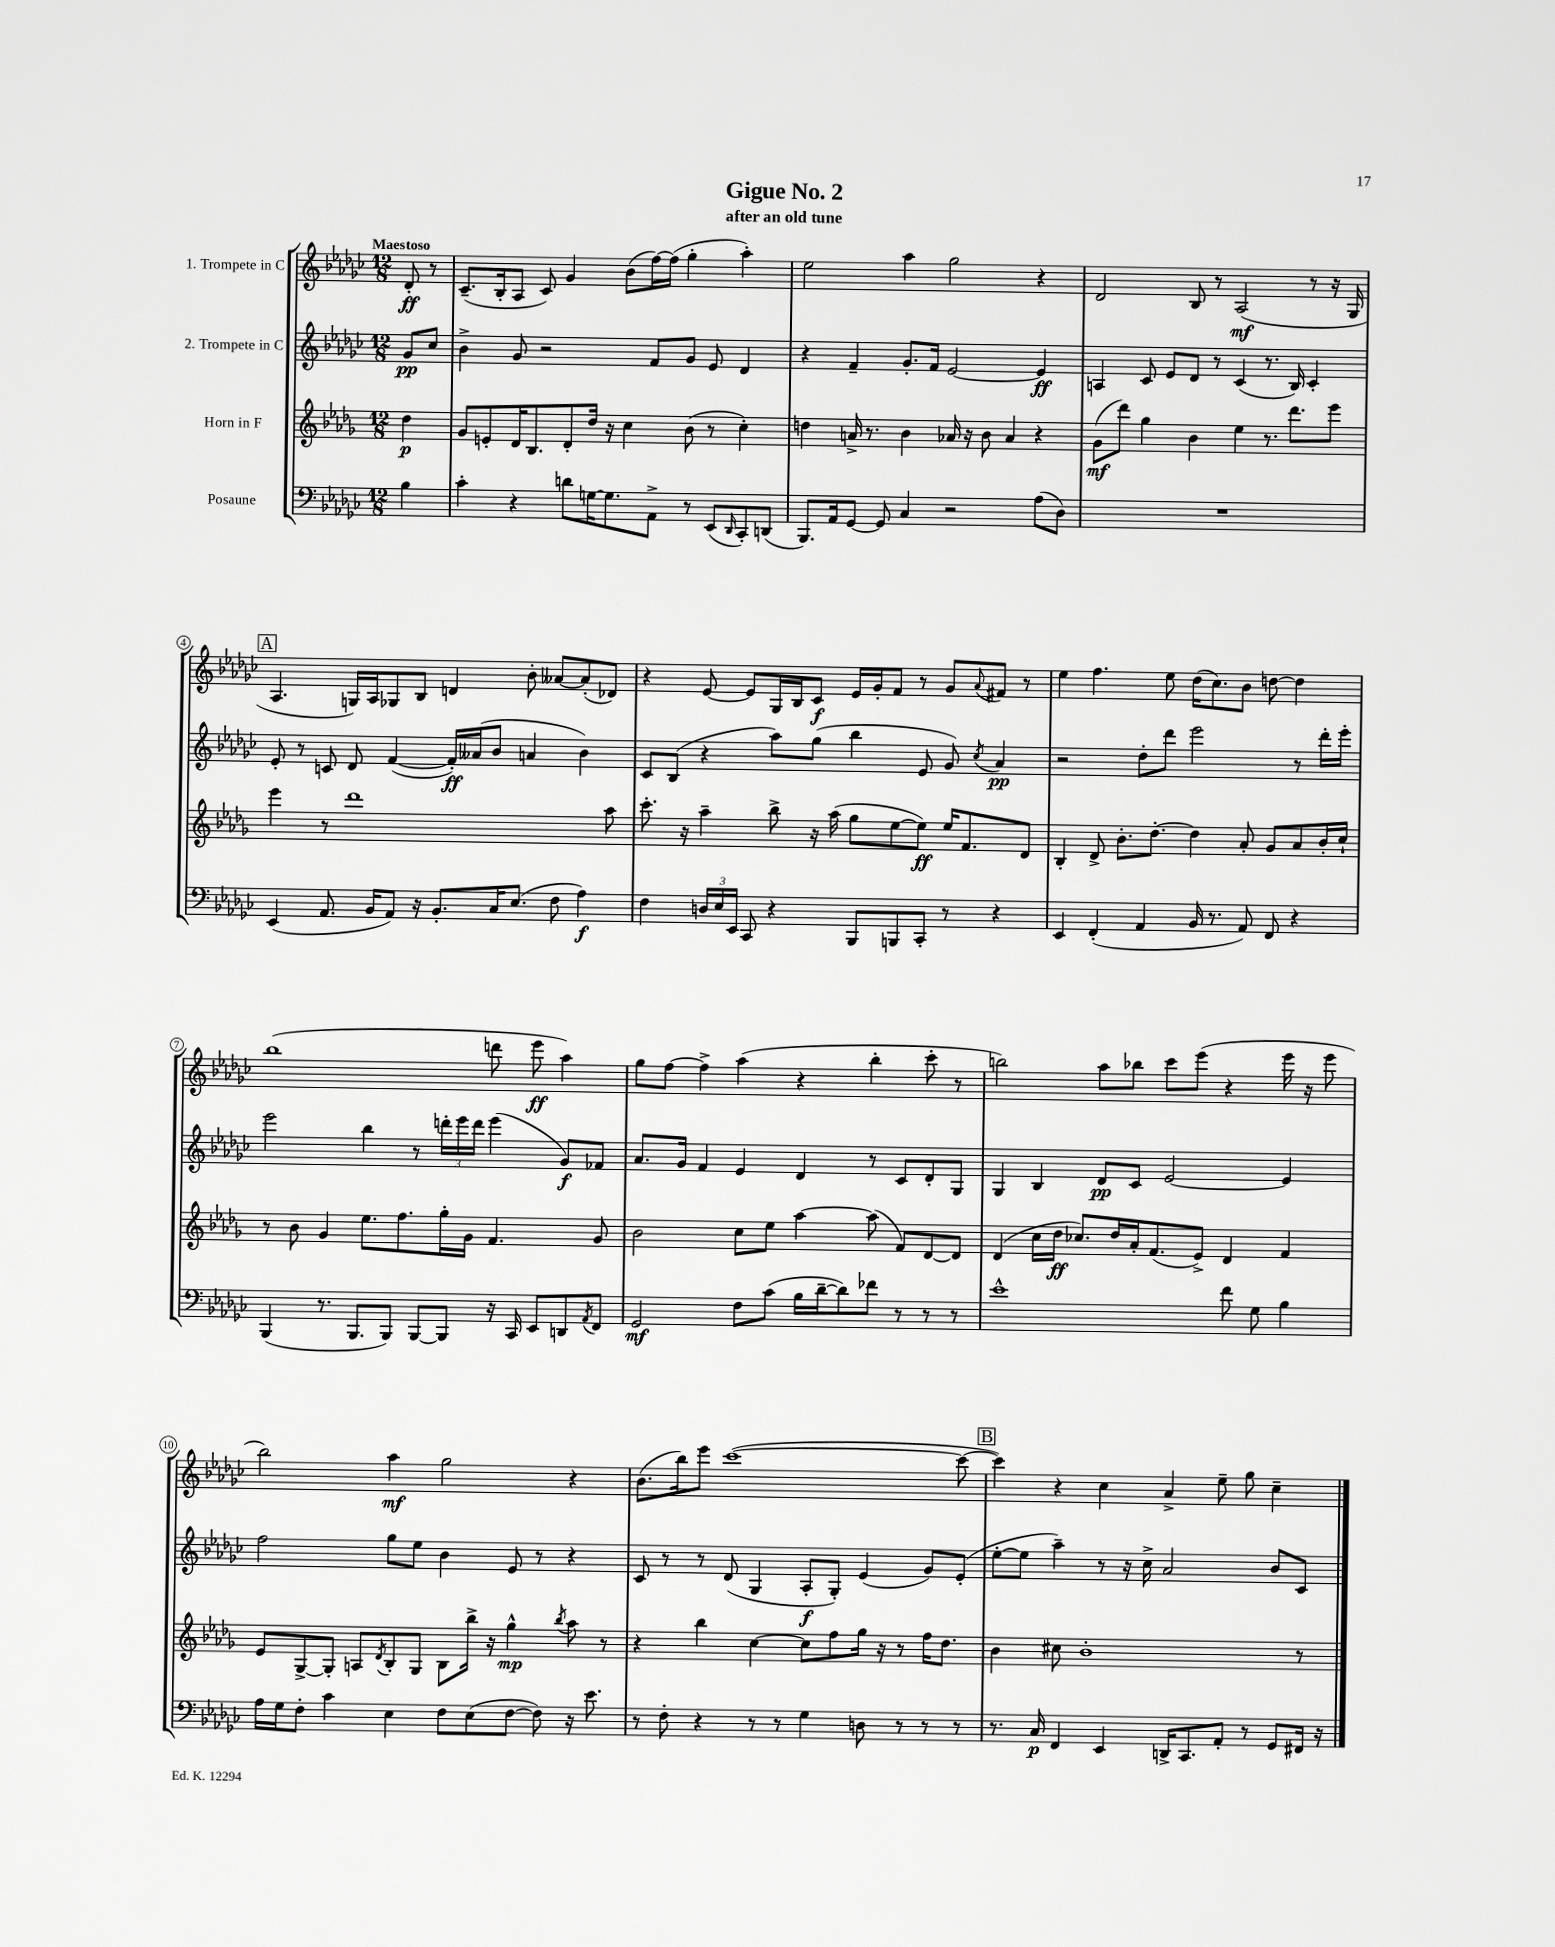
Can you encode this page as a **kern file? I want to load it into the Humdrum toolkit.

**kern	**kern	**kern	**kern
*staff4	*staff3	*staff2	*staff1
*clefF4	*clefG2	*clefG2	*clefG2
*k[b-e-a-d-g-c-]	*k[b-e-a-d-g-]	*k[b-e-a-d-g-c-]	*k[b-e-a-d-g-c-]
*M12/8	*M12/8	*M12/8	*M12/8
4B-	4dd-	8g-	8d-'
.	.	8cc-	8r
=	=	=	=
4c-'	8g-	4b-^	(8.c-~
.	8e'	.	.
.	.	.	16B-'
4r	16d-	8g-	8A-
.	8.B-	.	.
.	.	2r	8c-)
8d	8d-'	.	4g-
[16G	16dd-	.	.
8.G]	16r	.	.
.	4cc	.	(8b-
8AA-^	.	8f	[16ff)
.	.	.	(16ff]
8r	(8b-	8g-	4gg-'
(8EE-	8r	8e-	.
16qqDD-	.	.	.
8CC-')	4cc')	4d-	4aa-')
(8DD	.	.	.
=	=	=	=
8.BBB-)	4dd	4r	2ee-
16AA-	.	.	.
[8GG-	16a^	4f~	.
.	8.r	.	.
8GG-]	.	.	.
4C-	4b-	8.g-'	4aa-
.	.	16f	.
2r	16a-	[2e-	2gg-
.	16r	.	.
.	8b-	.	.
.	4a-	.	.
(8A-	4r	4e-]	4r
8D-)	.	.	.
=	=	=	=
1.r	(8g-	4A	2d-
.	8ddd-)	.	.
.	4gg-	8c-	.
.	.	8e-	.
.	4b-	8d-	8B-
.	.	8r	8r
.	4ee-	(4c-	(2A-
.	8.r	8.r	.
.	8.ddd-	16B-)	.
.	.	4c-'	8r
.	8eee-	.	16r
.	.	.	16G-
=	=	=	=
(4EE-	4eee-	8e-'	4.A-
.	.	8r	.
8.AA-	8r	8c	.
.	1ddd-	8d-	16G)
16BB-	.	.	16A-
8AA-)	.	([4f	8G-
16r	.	.	8B-
8.BB-'	.	.	.
.	.	16f'])	4d
.	.	(16a--	.
16C-	.	8b-	.
(8.E-	.	.	.
.	.	4a	8b-'
8F	.	.	[8a--
4A-)	.	4b-)	(8a--']
.	8aa-	.	8d-)
=	=	=	=
4F	8.ccc'	8c-	4r
.	.	(8B-	.
.	16r	.	.
24D	4aa-~	4r	[8e-
24E-	.	.	.
24EE-	.	.	.
8CC-	.	.	8e-]
4r	8bb-^	8aa-)	16G-
.	.	.	16B-
.	16r	(8gg-	8c-
.	(16aa-	.	.
8BBB-	8gg-	4bb-	16e-
.	.	.	16g-'
8BBB	[8ee-	.	8f
8CC-'	8ee-])	8e-	8r
8r	16ee-	8g-)	8g-
.	8.f	.	.
.	.	8qcc-	8qqa-
4r	.	4a-	8f#
.	8d-	.	8r
=	=	=	=
4EE-	4B-'	2r	4ee-
(4FF'	8d-^	.	4.ff
.	8.b-'	.	.
4AA-	.	8dd-'	.
.	[8.dd-'	.	.
.	.	8ddd-	8ee-
16BB-	4dd-]	2eee-	(16dd-
8.r	.	.	8.cc-)
8AA-)	8a-'	.	8b-
8FF	8g-	.	[8dd
4r	8a-	8r	4dd]
.	16b-'	16ddd-'	.
.	16cc`	16eee-'	.
=	=	=	=
(4BBB-	8r	2eee-	(1bb-
.	8b-	.	.
8.r	4g-	.	.
8.BBB-	.	.	.
.	8.ee-	4bb-	.
8BBB-)	.	.	.
.	8.ff	.	.
[8BBB-	.	8r	.
8BBB-]	16gg-'	24ddd'	.
.	.	24eee-	.
.	16g-	.	.
.	.	24ddd	.
16r	4.f	(4eee-	8ddd
16CC-	.	.	.
8EE-	.	.	8eee-
8DD	.	8g-)	4aa-)
8qAA-	.	.	.
8FF	8g-	8f-	.
=	=	=	=
2GG-	2b-	8.a-	8gg-
.	.	.	[8ff
.	.	16g-	.
.	.	4f	4ff^]
8F	8cc	4e-	(4aa-
(8c-	8ee-	.	.
16B-	[4aa-	4d-	4r
[16d-~	.	.	.
8d-])	.	.	.
8f-	(8aa-]	8r	4bb-'
8r	8f)	8c-	.
8r	[8d-	8d-'	8ccc-'
8r	8d-]	8G-	8r
=	=	=	=
1e-^^	(4d-	4G-	2bb)
.	16cc	4B-	.
.	16dd-	.	.
.	8.cc-)	.	.
.	.	8d-	8aa-
.	16dd-	.	.
.	16a-'	8c-	8bb-
.	(8.f	.	.
.	.	[2e-	8ccc-
.	8e-^)	.	(8eee-
8f	4d-	.	4r
8G-	.	.	.
4B-	4f	4e-]	16eee-
.	.	.	16r
.	.	.	8eee-
=	=	=	=
16A-	8e-	2ff	2bb-)
16G-	.	.	.
8F'	[8G-^	.	.
4c-	8G-']	.	.
.	8A	.	.
.	8qd-	.	.
4E-	8B-'	8gg-	4aa-
.	8G-	8ee-	.
8F	8B-	4b-	2gg-
(8E-	16bb-^	.	.
.	16r	.	.
[8F	4gg-^^	8e-	.
8F])	.	8r	.
.	8qbb-	.	.
16r	8aa-	4r	4r
8.e-	.	.	.
.	8r	.	.
=	=	=	=
8r	4r	8c-	(8.b-
8F'	.	8r	.
.	.	.	16bb-)
4r	4bb-	8r	8eee-
.	.	(8d-	([1ccc-
8r	[4cc	4G-	.
8r	.	.	.
4G-	8cc]	8A-'	.
.	8ff	8G-')	.
8D	16gg-	(4e-	.
.	16r	.	.
8r	8r	.	.
8r	16ff	8g-)	.
.	8.dd-	.	.
8r	.	(8e-'	8ccc-_
=	=	=	=
8.r	4b-	[8ee-'	4ccc-])
.	.	8ee-]	.
16C-	.	.	.
4FF	8cc#	4aa-~)	4r
.	1b-'	.	.
4EE-	.	8r	4cc-
.	.	16r	.
.	.	16cc-^	.
16DD^	.	2a-	4a-^
8.CC-	.	.	.
8AA-'	.	.	8ee-~
8r	.	.	8gg-
8GG-	.	8b-	4cc-~
16FF#	8r	8c-	.
16r	.	.	.
==	==	==	==
*-	*-	*-	*-
